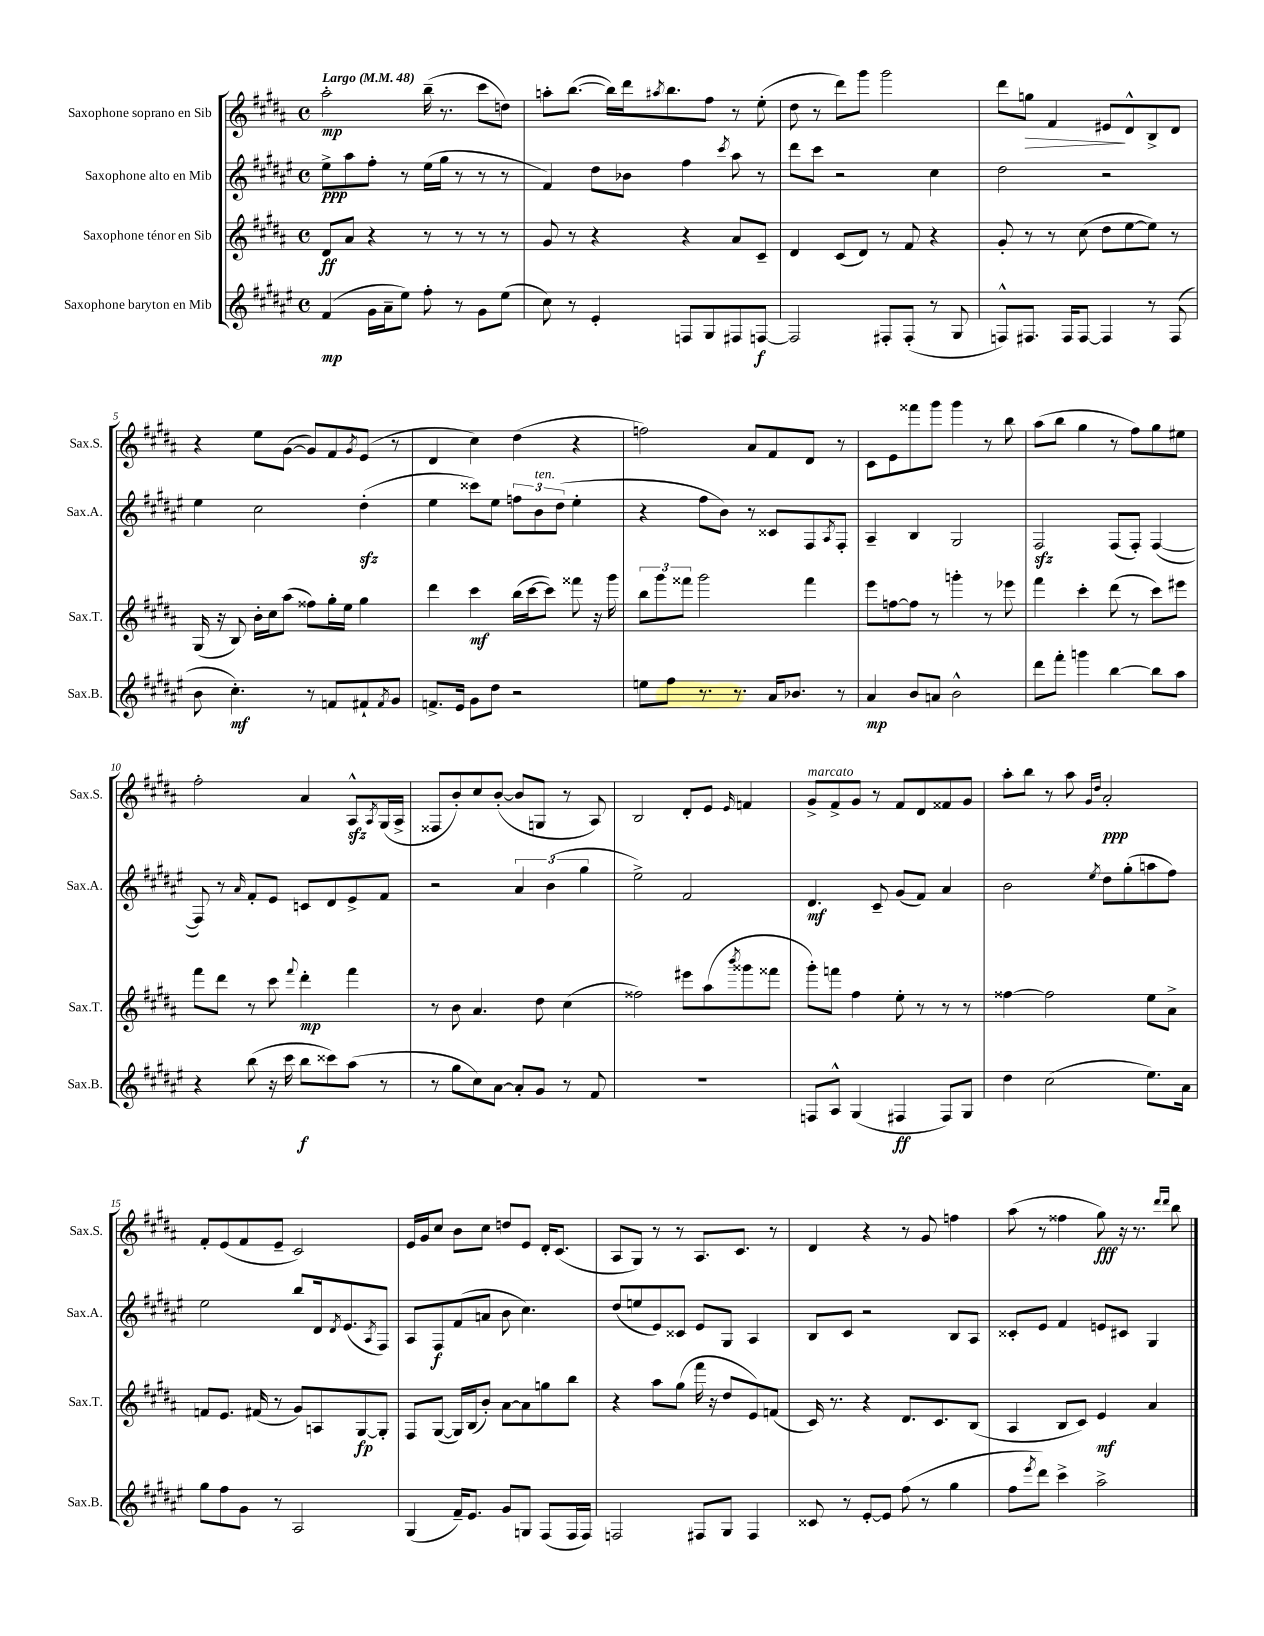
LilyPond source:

<<
\new StaffGroup <<
\new Staff = "s0" \with { instrumentName = "Saxophone soprano en Sib" shortInstrumentName = "Sax.S." } {
    \clef treble \key b \major \defaultTimeSignature \time 4/4 \tempo "Largo" 4 = 48
    ais''2-.\mp b''16--( r8. cis'''8 d''8) |
    a''8-. b''8.~( b''16) dis'''16 \acciaccatura { ais''8 } b''8. fis''8 r8 e''8-.( |
    dis''8 r8 dis'''8) gis'''8 gis'''2 |
    dis'''8 g''8\> fis'4 eis'8\! dis'8-^ b8-> dis'8 |
    r4 e''8 gis'8~( gis'8) fis'8 \acciaccatura { gis'8 } e'8( r8 |
    dis'4 cis''4) dis''4( r4 |
    f''2) ais'8 fis'8 dis'8 r8 |
    cis'8 e'8 fisis'''8 gis'''8 gis'''4 r8 b''8 |
    ais''8( b''8 gis''4 r8 fis''8) gis''8 eis''8 |
    fis''2-. ais'4 ais8-^\sfz \acciaccatura { ais8 } gis16( ais16-> |
    fisis8 b'8-.) cis''8 b'8~-.( b'8 g8 r8 ais8) |
    b2 dis'8-. e'8 \grace { e'16 } f'4 |
    gis'8->^\markup { \italic "marcato" } fis'8-> gis'8 r8 fis'8 dis'8 fisis'8 gis'8 |
    ais''8-. b''8 r8 ais''8 \grace { gis'16 dis''16 } ais'2-.\ppp |
    fis'8-. e'8( fis'8 e'8-- cis'2) |
    e'16 gis'16 cis''8 b'8 cis''8 d''8 e'8 dis'16-. cis'8.( |
    ais8 gis8) r8 r8 ais8. cis'8. r8 |
    dis'4 r4 r8 gis'8 f''4 |
    ais''8( r8 fisis''4 gis''8\fff) r16 r8. \grace { dis'''16 dis'''16 } b''8 \bar "|." |
}
\new Staff = "s1" \with { instrumentName = "Saxophone alto en Mib" shortInstrumentName = "Sax.A." } {
    \clef treble \key fis \major \defaultTimeSignature \time 4/4
    eis''8->\ppp ais''8 fis''8-. r8 eis''16( gis''16 r8 r8 r8 |
    fis'4) dis''8 bes'8 fis''4 \acciaccatura { cis'''8 } ais''8 r8 |
    dis'''8 cis'''8 r2 cis''4 |
    dis''2 r2 |
    eis''4 cis''2 dis''4-.\sfz( |
    eis''4 cisis'''8) eis''8 \tuplet 3/2 { f''8 b'8^\markup { \italic "ten." } dis''8( } eis''4-. |
    r4 fis''8 b'8) r8 cisis'8 fis8 \acciaccatura { ais8 } fis8-. |
    ais4-- b4 gis2 |
    fis2\sfz fis8( fis8-.) fis4~( |
    fis8) r8 \grace { ais'16 } fis'8-. eis'8 c'8 dis'8 eis'8-> fis'8 |
    r2 \tuplet 3/2 { ais'4 b'4( gis''4 } |
    eis''2->) fis'2 |
    dis'4.\mf cis'8-- gis'8( fis'8) ais'4 |
    b'2 \acciaccatura { eis''8 } dis''8 gis''8-.( a''8 fis''8) |
    eis''2 b''8 dis'16 \acciaccatura { dis'8 } eis'8.( \acciaccatura { ais8 } fis8) |
    ais8 fis8\f fis'8( a'8 b'8 cis''4.) |
    dis''8( e''8 eis'8) cisis'8 eis'8 gis8 ais4 |
    b8 cis'8 r2 b8 ais8 |
    cisis'8-. eis'8 fis'4 e'8 cis'8 gis4 \bar "|." |
}
\new Staff = "s2" \with { instrumentName = "Saxophone ténor en Sib" shortInstrumentName = "Sax.T." } {
    \clef treble \key b \major \defaultTimeSignature \time 4/4
    dis'8\ff ais'8 r4 r8 r8 r8 r8 |
    gis'8 r8 r4 r4 ais'8 cis'8-- |
    dis'4 cis'8( dis'8) r8 fis'8 r4 |
    gis'8-. r8 r8 cis''8( dis''8 e''8~ e''8) r8 |
    gis16( r16 b8) b'16-. cis''16 ais''8( fisis''8) gis''16-. e''16 gis''4 |
    dis'''4 cis'''4\mf b''16( cis'''16~ cis'''8) fisis'''8 r16 gis'''16 |
    \tuplet 3/2 { b''8 gis'''8 fisis'''8 } gis'''2 fisis'''4 |
    e'''8 f''8~ f''8 r8 g'''4-. r8 ees'''8 |
    fis'''4 cis'''4-. dis'''8( r8 cis'''8) eis'''8 |
    fis'''8 dis'''8 r8 cis'''8 \appoggiatura { fis'''8 } dis'''4-.\mp fis'''4 |
    r8 b'8 ais'4. dis''8 cis''4( |
    fisis''2) eis'''8 ais''8( \acciaccatura { b'''8 } gisis'''8 fisis'''8 |
    gis'''8-.) f'''8 fis''4 e''8-. r8 r8 r8 |
    fisis''4~ fisis''2 e''8 ais'8-> |
    f'8 e'8. fis'16( r8 gis'8) a8 gis8~\fp gis8-. |
    fis8 gis8~( gis16) b16( b'8-.) ais'8~ ais'8 g''8 b''8 |
    r4 ais''8 gis''8( fis'''16 r16 dis''8 e'8) f'8( |
    cis'16) r8. r4 dis'8. cis'8. b8( |
    ais4 b8 cis'8) e'4\mf ais'4 \bar "|." |
}
\new Staff = "s3" \with { instrumentName = "Saxophone baryton en Mib" shortInstrumentName = "Sax.B." } {
    \clef treble \key fis \major \defaultTimeSignature \time 4/4
    fis'4\mp( gis'16 ais'16-- eis''8) fis''8-. r8 gis'8 eis''8( |
    cis''8) r8 eis'4-. f8 gis8 fis8 f8~\f |
    f2 fis8-. fis8-.( r8 gis8 |
    f8-^) fis8. fis16 fis8~ fis4 r8 fis8( |
    b'8 cis''4.-.\mf) r8 f'8 fis'8-! \acciaccatura { fis'8 } gis'8 |
    f'8.-> eis'16 gis'8 dis''8 r2 |
    e''8 fis''8 r8. r8. ais'16 bes'8. r8 |
    ais'4\mp b'8 a'8 b'2-^ |
    dis'''8 fis'''8-. g'''4 b''4~ b''8 ais''8 |
    r4 b''8( r16 cis'''16 b''8\f cisis'''8) ais''8( r8 |
    r8 gis''8 cis''8) ais'8~ ais'8-. gis'8 r8 fis'8 |
    R1 |
    f8 ais8-^ gis4( fis4\ff fis8) gis8 |
    dis''4 cis''2( eis''8.) ais'16 |
    gis''8 fis''8 gis'8 r8 ais2 |
    gis4( fis'16--) eis'8. gis'8 g8 fis8( fis16 fis16) |
    f2 fis8 gis8 fis4 |
    cisis'8 r8 eis'8~-. eis'8 fis''8( r8 gis''4 |
    fis''8 \acciaccatura { eis'''8 } dis'''8) cis'''4-> ais''2-> \bar "|." |
}
>>
>>
